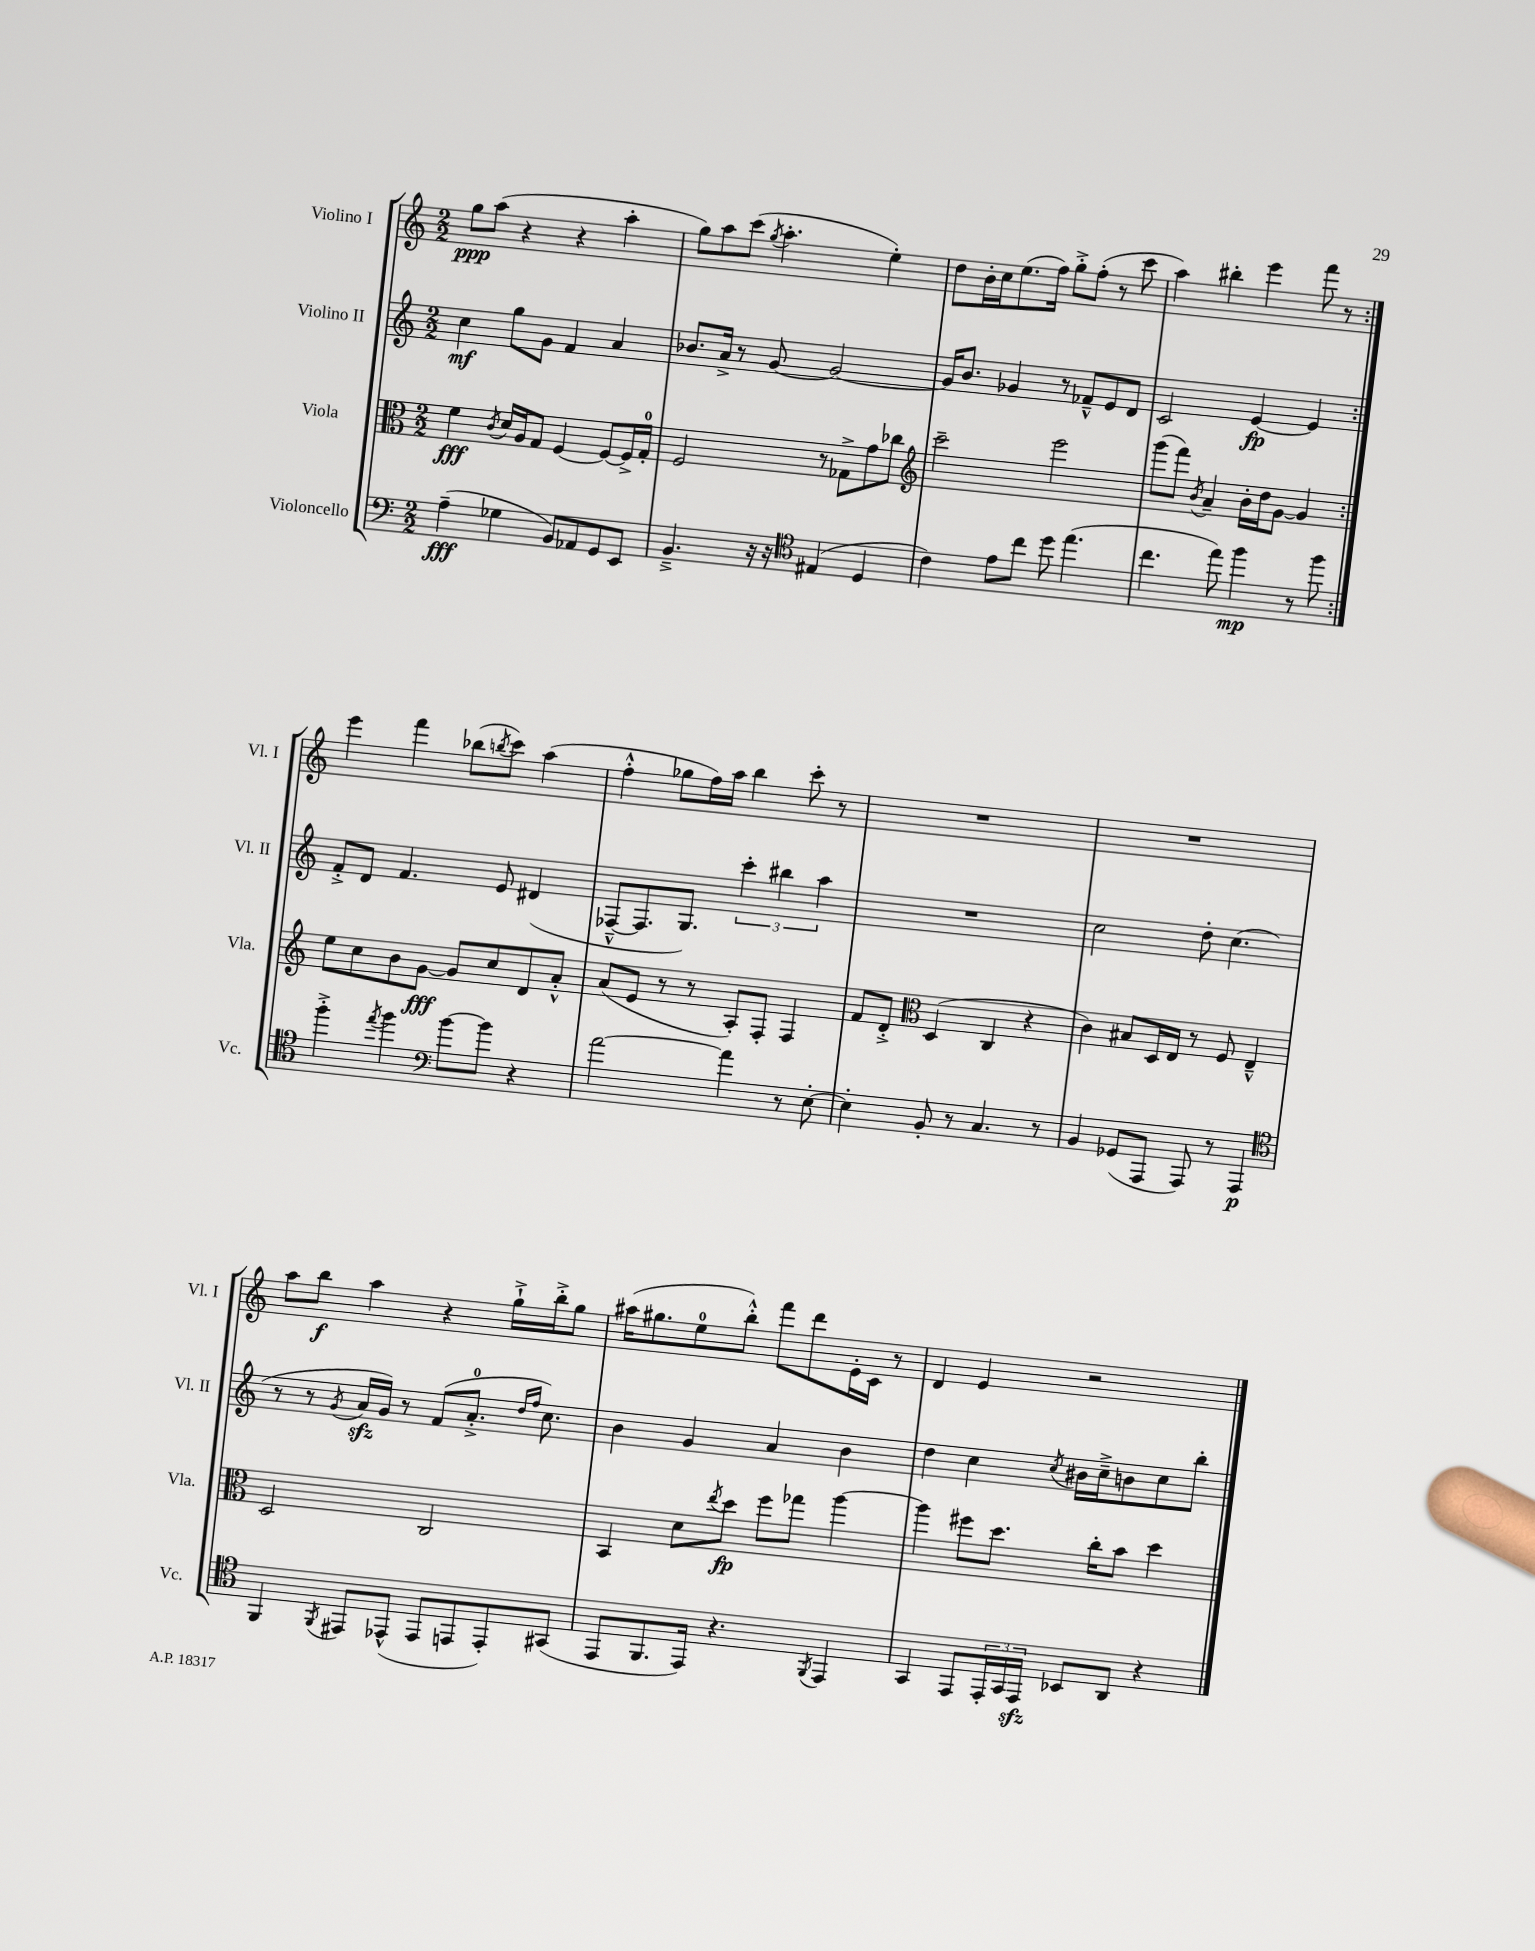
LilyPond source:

<<
\new StaffGroup <<
\new Staff = "s0" \with { instrumentName = "Violino I" shortInstrumentName = "Vl. I" } {
    \clef treble \key c \major \numericTimeSignature \time 2/2
    \repeat volta 2 { g''8\ppp a''8( r4 r4 a''4-. |
    g''8) a''8 c'''8( \acciaccatura { g''8 } a''4.-. e''4-.) |
    d''8 b'16-. c''16 e''8.( f''16) g''8-.-> f''8-.( r8 c'''8 |
    a''4) bis''4-. e'''4 f'''8 r8 | }
    e'''4 f'''4 bes''8( \acciaccatura { b''8 } c'''8) a''4( |
    f''4-.-^ ges''8 f''16) a''16 b''4 c'''8-. r8 |
    R1 |
    R1 |
    a''8 b''8\f a''4 r4 g''16-!-> b''16-.-> g''8 |
    ais''16( gis''8. e''8-0 b''8-.-^) f'''8 d'''8 e'16-. c'16 r8 |
    d'4 e'4 r2 \bar "|." |
}
\new Staff = "s1" \with { instrumentName = "Violino II" shortInstrumentName = "Vl. II" } {
    \clef treble \key c \major \numericTimeSignature \time 2/2
    \repeat volta 2 { c''4\mf g''8 g'8 f'4 a'4 |
    bes'8. a'16-> r8 g'8~ g'2~ |
    g'16 b'8. ges'4 r8 fes'8---^ e'8 d'8 |
    c'2 e'4~\fp e'4 | }
    f'8-.-> d'8 f'4. e'8 dis'4( |
    fes8~---^ fes8. g8.) \tuplet 3/2 { c'''4-. bis''4 a''4 } |
    R1 |
    c''2 d''8-. c''4.( |
    r8 r8 \acciaccatura { g'8 } a'16\sfz g'16) r8 f'8( a'8.-0-.-> \grace { d''16 f''16 } c''8.) |
    b'4 g'4 a'4 b'4 |
    d''4 c''4 \acciaccatura { c''8 } bis'16 c''16---> b'8 c''8 b''8-. \bar "|." |
}
\new Staff = "s2" \with { instrumentName = "Viola" shortInstrumentName = "Vla." } {
    \clef alto \key c \major \numericTimeSignature \time 2/2
    \repeat volta 2 { f'4\fff \acciaccatura { c'8 } d'16 a16 g8 f4~ f8~ f16-> g16-0-. |
    f2 r8 ges8-> g'8 ces''8 |
    \clef treble c'''2-- e'''2 |
    g'''8( f'''8) \acciaccatura { b'8 } a'4-- b'16-. d''16 g'8~ g'4 | }
    e''8 c''8 b'8 g'8~\fff g'8 c''8 d'8 a'8-.-^ |
    a'8( e'8 r8 r8 a8-.) f8-. f4 |
    f'8 d'8-.-> \clef alto d4( c4 r4 |
    c'4) bis8 d16 e16 r8 f8 e4---^ |
    d2 c2 |
    b,4 d'8 \acciaccatura { e''8 } d''8\fp f''8 ges''8 a''4~ |
    a''4 fis''8 d''8. c''16-. b'8 d''4 \bar "|." |
}
\new Staff = "s3" \with { instrumentName = "Violoncello" shortInstrumentName = "Vc." } {
    \clef bass \key c \major \numericTimeSignature \time 2/2
    \repeat volta 2 { a4--\fff( ges4 b,8) aes,8 g,8 e,8 |
    b,4.---> r16 r16 \clef tenor eis4( d4 |
    c'4) e'8 c''8 d''8 e''4.( |
    c''4. e''8) f''4\mp r8 f''8 | }
    f''4-.-> \acciaccatura { e''8 } f''4 \clef bass b'8~ b'8 r4 |
    a'2~ a'4 r8 e8~-. |
    e4-. b,8-. r8 c4. r8 |
    b,4 ges,8( a,,8 a,,8) r8 a,,4\p |
    \clef tenor f,4 \acciaccatura { f,8 } eis,8 ees,8-^( ees,8 e,8 e,8-.) gis,8( |
    e,8 f,8. e,16) r4. \acciaccatura { f,8 } e,4 |
    g,4 e,8 \tuplet 3/2 { e,16-. g,16 e,16\sfz } bes,8 a,8 r4 \bar "|." |
}
>>
>>
\layout { \context { \Score \remove "Bar_number_engraver" } }
